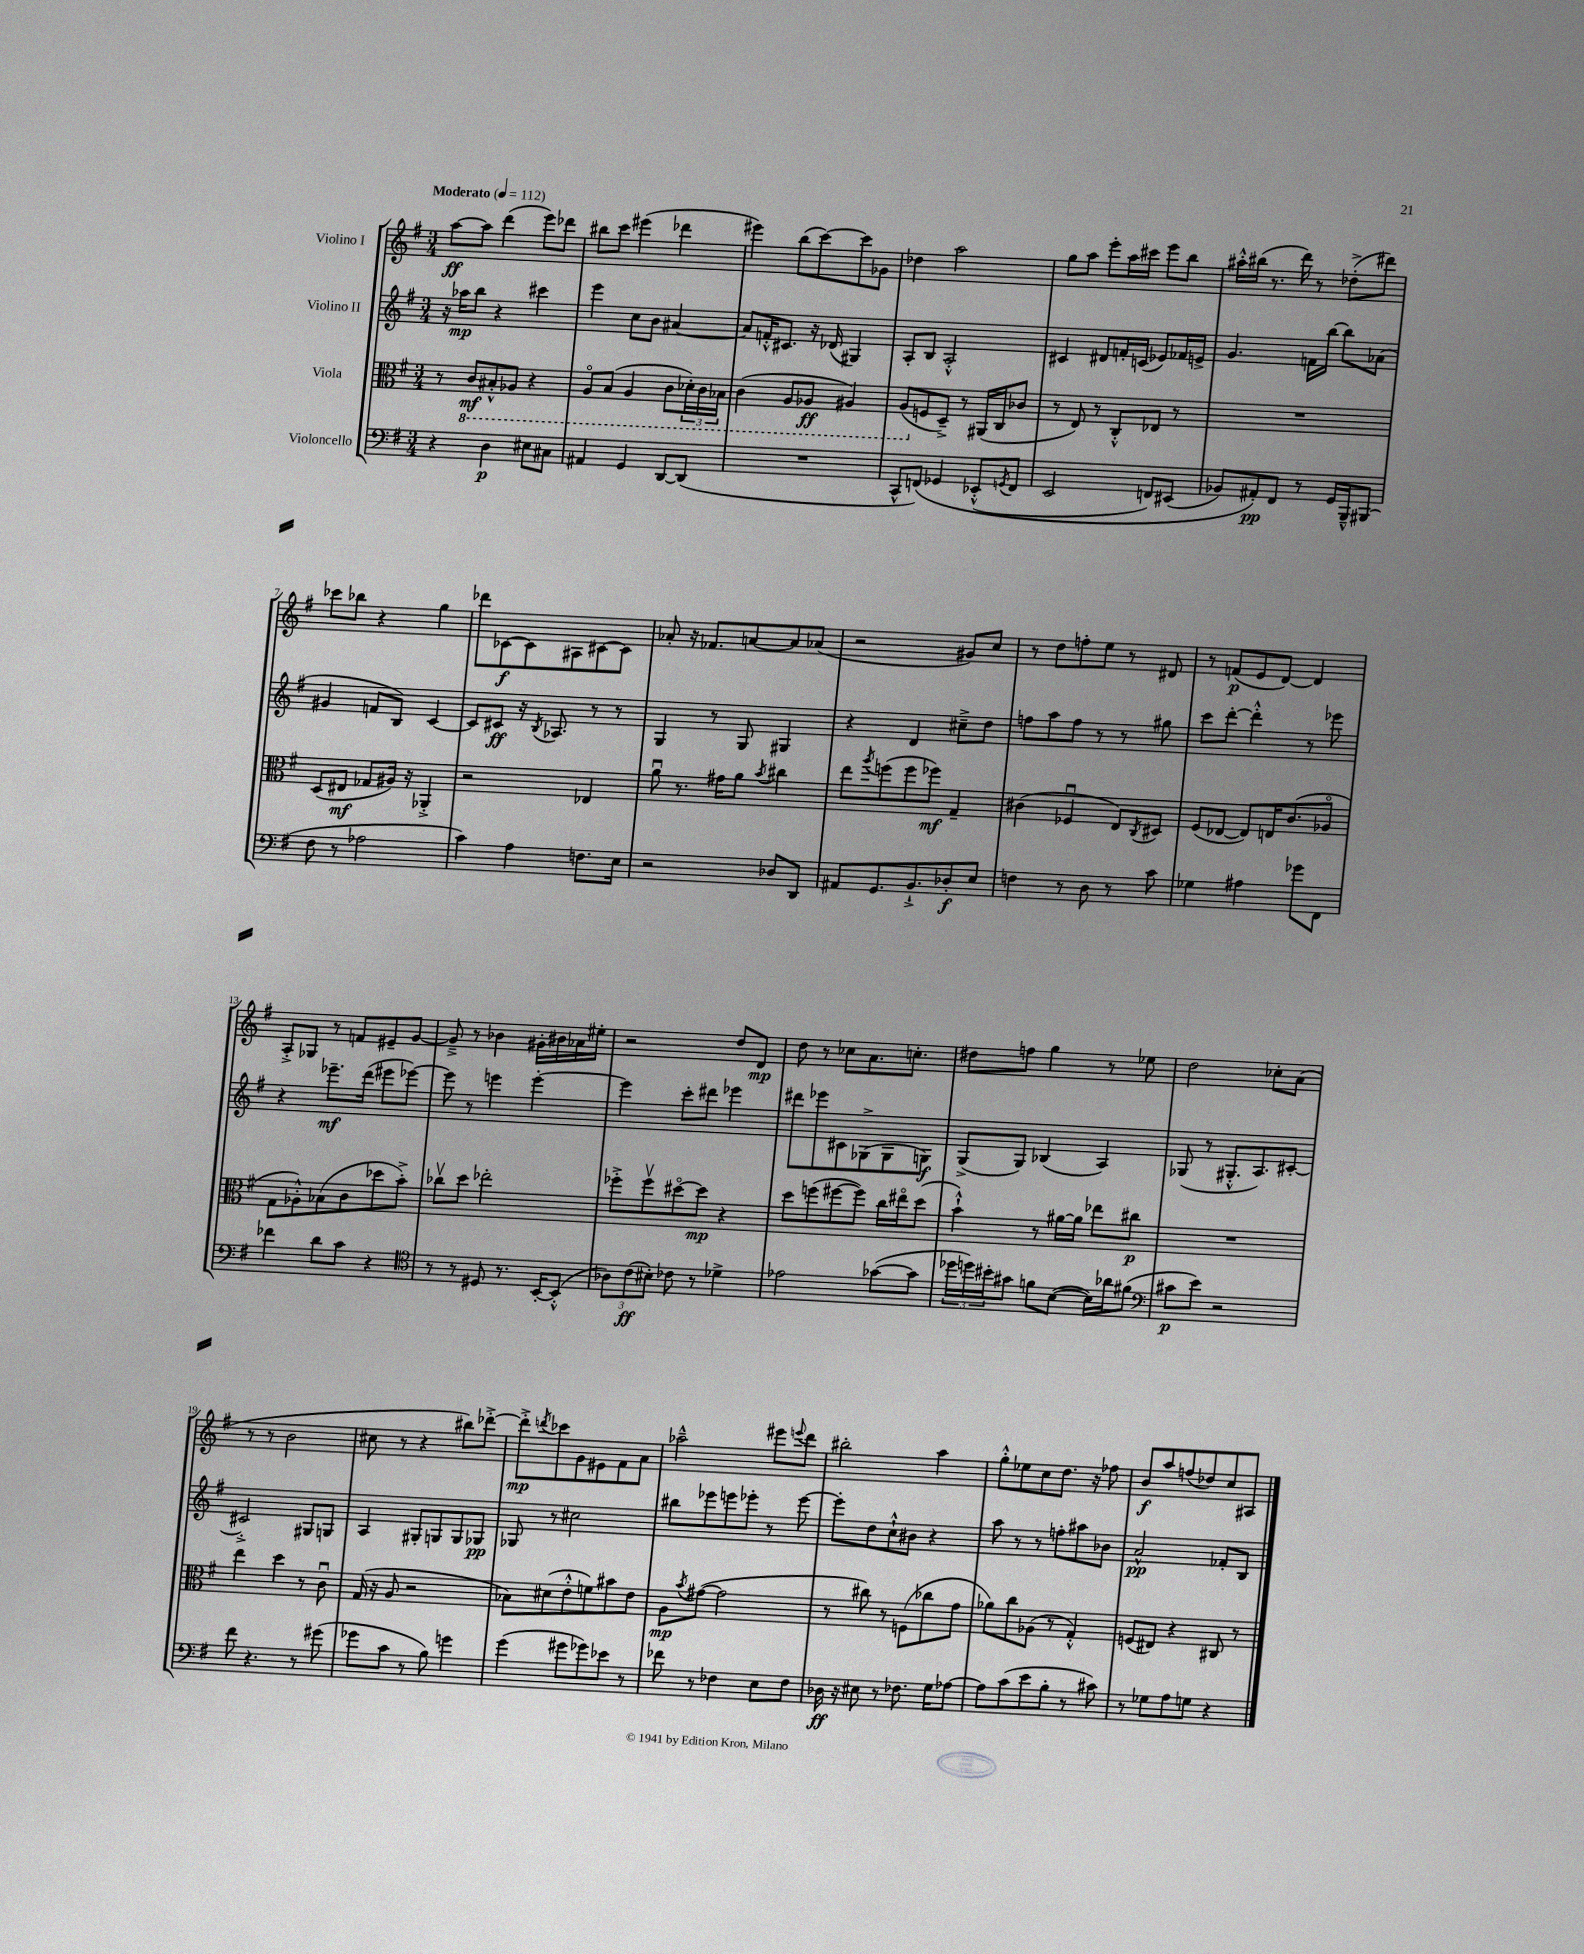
<<
\new StaffGroup <<
\new Staff = "s0" \with { instrumentName = "Violino I" } {
    \clef treble \key g \major \numericTimeSignature \time 3/4 \tempo "Moderato" 4 = 112
    a''8~\ff a''8 d'''4( e'''8) des'''8 |
    bis''8 c'''8 eis'''4( des'''4 |
    eis'''4) b''8( c'''8~) c'''8 ges'8 |
    des''4 a''2 |
    g''8 a''8 e'''8-. a''16 cis'''16 e'''8 b''8 |
    ais''16-.-^ bis''16( r8. d'''16) r8 des''8-.->( dis'''8) |
    ces'''8 bes''8 r4 g''4 |
    des'''8 ces'8~\f ces'8 ais8 cis'8~ cis'8 |
    aes'8-. r16 fes'8. a'8~ a'8 aes'8( |
    r2 gis'8) c''8 |
    r8 d''8 f''8-. e''8 r8 dis'8 |
    r8 f'8\p( e'8 d'8~) d'4 |
    a8-.-> ges8 r8 f'8 eis'8-- g'8~ |
    g'8---> r8 bes'4 gis'16-. bis'16 aes'16 eis''16-. |
    r2 d''8 d'8\mp |
    d''8 r8 ces''8 a'8. c''8.-. |
    dis''8 f''8 g''4 r8 ees''8 |
    d''2 ces''8-. a'8( |
    r8 r8 b'2 |
    cis''8 r8 r4 bis''8) des'''8~-.-> |
    des'''8-.->\mp \acciaccatura { d'''8 } ces'''8 g'8 eis'8 fis'8 a'8 |
    aes''2---^ eis'''8 \appoggiatura { e'''8 } d'''8 |
    bis''2-. a''4 |
    g''8-.-^ ees''8 c''8 d''8. r16 fes''8 |
    b'8\f a''8 f''8( des''8) c''8 ais8 \bar "|." |
}
\new Staff = "s1" \with { instrumentName = "Violino II" } {
    \clef treble \key g \major \numericTimeSignature \time 3/4
    r16 aes''16\mp b''8 r4 cis'''4 |
    e'''4 c''8 b'8 ais'4~ |
    ais'8 f'16-.-^ cis'8. r16 des'16( gis4) |
    a8-. b8 a2-.-^ |
    cis'4 dis'8 f'16-. c'16( ees'8) fes'16 e'16-> |
    g'4. f'16 b''16~ b''8 aes'8( |
    gis'4 f'8 b8) c'4~ |
    c'8 cis'8\ff r16 \acciaccatura { b8 } aes8. r8 r8 |
    g4 r8 g8 gis4 |
    r4 d'4 cis''8---> d''8 |
    f''8 a''8 f''8 r8 r8 gis''8 |
    c'''8 d'''8~-. d'''4-.-^ r8 ees'''8 |
    r4 ees'''8.--\mf d'''16( eis'''8 ees'''8~) |
    ees'''8 r8 e'''4 e'''4~-. |
    e'''4 c'''8-. dis'''8 ees'''4 |
    dis'''8 ees'''8 cis'8 ges8->( ges8 g8\f) |
    g8->( g8) bes4( a4) |
    ges8( r8 gis8.-.-^ a8.) cis'8~-. |
    cis'2-.-> gis8 g8 |
    a4 gis8-. g8 g8 ges8\pp |
    ges8 r8 cis''2 |
    bis''8 ees'''8 e'''8 ees'''8-. r8 ees'''8~ |
    ees'''8-. d''8 c''8-!-^ bis'8 r4 |
    a''8 r8 r8 f''8-. ais''8 bes'8 |
    a'2-^\pp fes'8-. b8 \bar "|." |
}
\new Staff = "s2" \with { instrumentName = "Viola" } {
    \clef alto \key g \major \numericTimeSignature \time 3/4
    r8 \ottava #-1 c8\mf bis,8-.-^ aes,8 r4 |
    a,8\flageolet b,8( a,4 c8 \tuplet 3/2 { des16-.) c16 bes,16 } |
    c4( a,8 aes,8\ff ais,4) |
    a,8( \ottava #0 f8 d8--->) r8 ais,16( c16 ces'8 |
    r8 e8) r8 c8-.-^ ees8 r8 |
    R2. |
    d8( eis8\mf ges8 ais16) r16 aes,4-.-> |
    r2 ees4 |
    a'8\downbow r8. gis'16 a'8 \acciaccatura { b'8 } cis''4 |
    e''8 \acciaccatura { a''8 } f''8( f''8 fes''8\mf) g4-- |
    cis'4( fes4\downbow e8) \acciaccatura { c8 } dis8 |
    fis8( ees8~ ees8) e16 c'8.( aes8\flageolet |
    g8 aes8-.-^) bes8( c'8 des''8 b'8-.->) |
    ces''8\upbow d''8 ees''2-. |
    fes''8-.-> fes''8\upbow dis''8~\flageolet dis''8\mp r4 |
    d''8 f''8( fis''8~ fis''8) c''16 eis''16\flageolet d''8( |
    b'4-!-^) r8 ais'16~ ais'16 ees''8 cis''8\p |
    R2. |
    e''4 d''4 r8 c'8\downbow |
    g16( r16 a8 r2 |
    bes8) dis'8( e'8-.-^ f'8) bis'8 e'8 |
    a8\mp \acciaccatura { b'8 } gis'8~( gis'2 |
    r8 cis''8) r8 f8( ces''8 g'8 |
    aes'8) c''8 aes8( r8 g4-.-^) |
    f8( eis8) r4 cis8 r8 \bar "|." |
}
\new Staff = "s3" \with { instrumentName = "Violoncello" } {
    \clef bass \key g \major \numericTimeSignature \time 3/4
    r4 d4\p eis8 cis8 |
    ais,4 g,4 d,8~ d,8( |
    R2. |
    c,8-^ f,8)\( ges,4 ees,8-.-^( \acciaccatura { g,8 } f,8 |
    e,2 f,8) eis,8( |
    bes,8) ais,8-.\pp\) fis,8 r8 g,16 b,,16---^ bis,,8( |
    fis8 r8 aes2 |
    c'4) a4 f8. e16 |
    r2 des8 d,8 |
    ais,8 g,8. b,8.-!-> des8-.\f e8 |
    f4 r8 d8 r8 c'8 |
    ges4 ais4 ges'8 fis,8 |
    fes'4 d'8 c'8 r4 |
    \clef tenor r8 r8 dis8 r8. b,16~-. b,8-.-^( |
    \tuplet 3/2 { aes8) c'8\ff( bis8-.) } ces'8 r8 des'4-> |
    ees'2 ges'8~( ges'8 |
    \tuplet 3/2 { des''16 d''16) bis'16-. } gis'8 f'8 b8~( b16) aes'16 fis'8( |
    \clef bass cis'8\p e'8) r2 |
    fis'8 r4. r8 gis'8( |
    ges'8 c'8 r8 b8) g'4 |
    g'4( gis'8 ges'8) ees'8 r8 |
    fes'8 r8 fes4 e8 fes8 |
    des16\ff r16 eis8 r8 fes8. g16 aes8~ |
    aes8 c'8( e'8 b8-. r8 cis'8) |
    r8 ges8 a8 g8 r4 \bar "|." |
}
>>
>>
